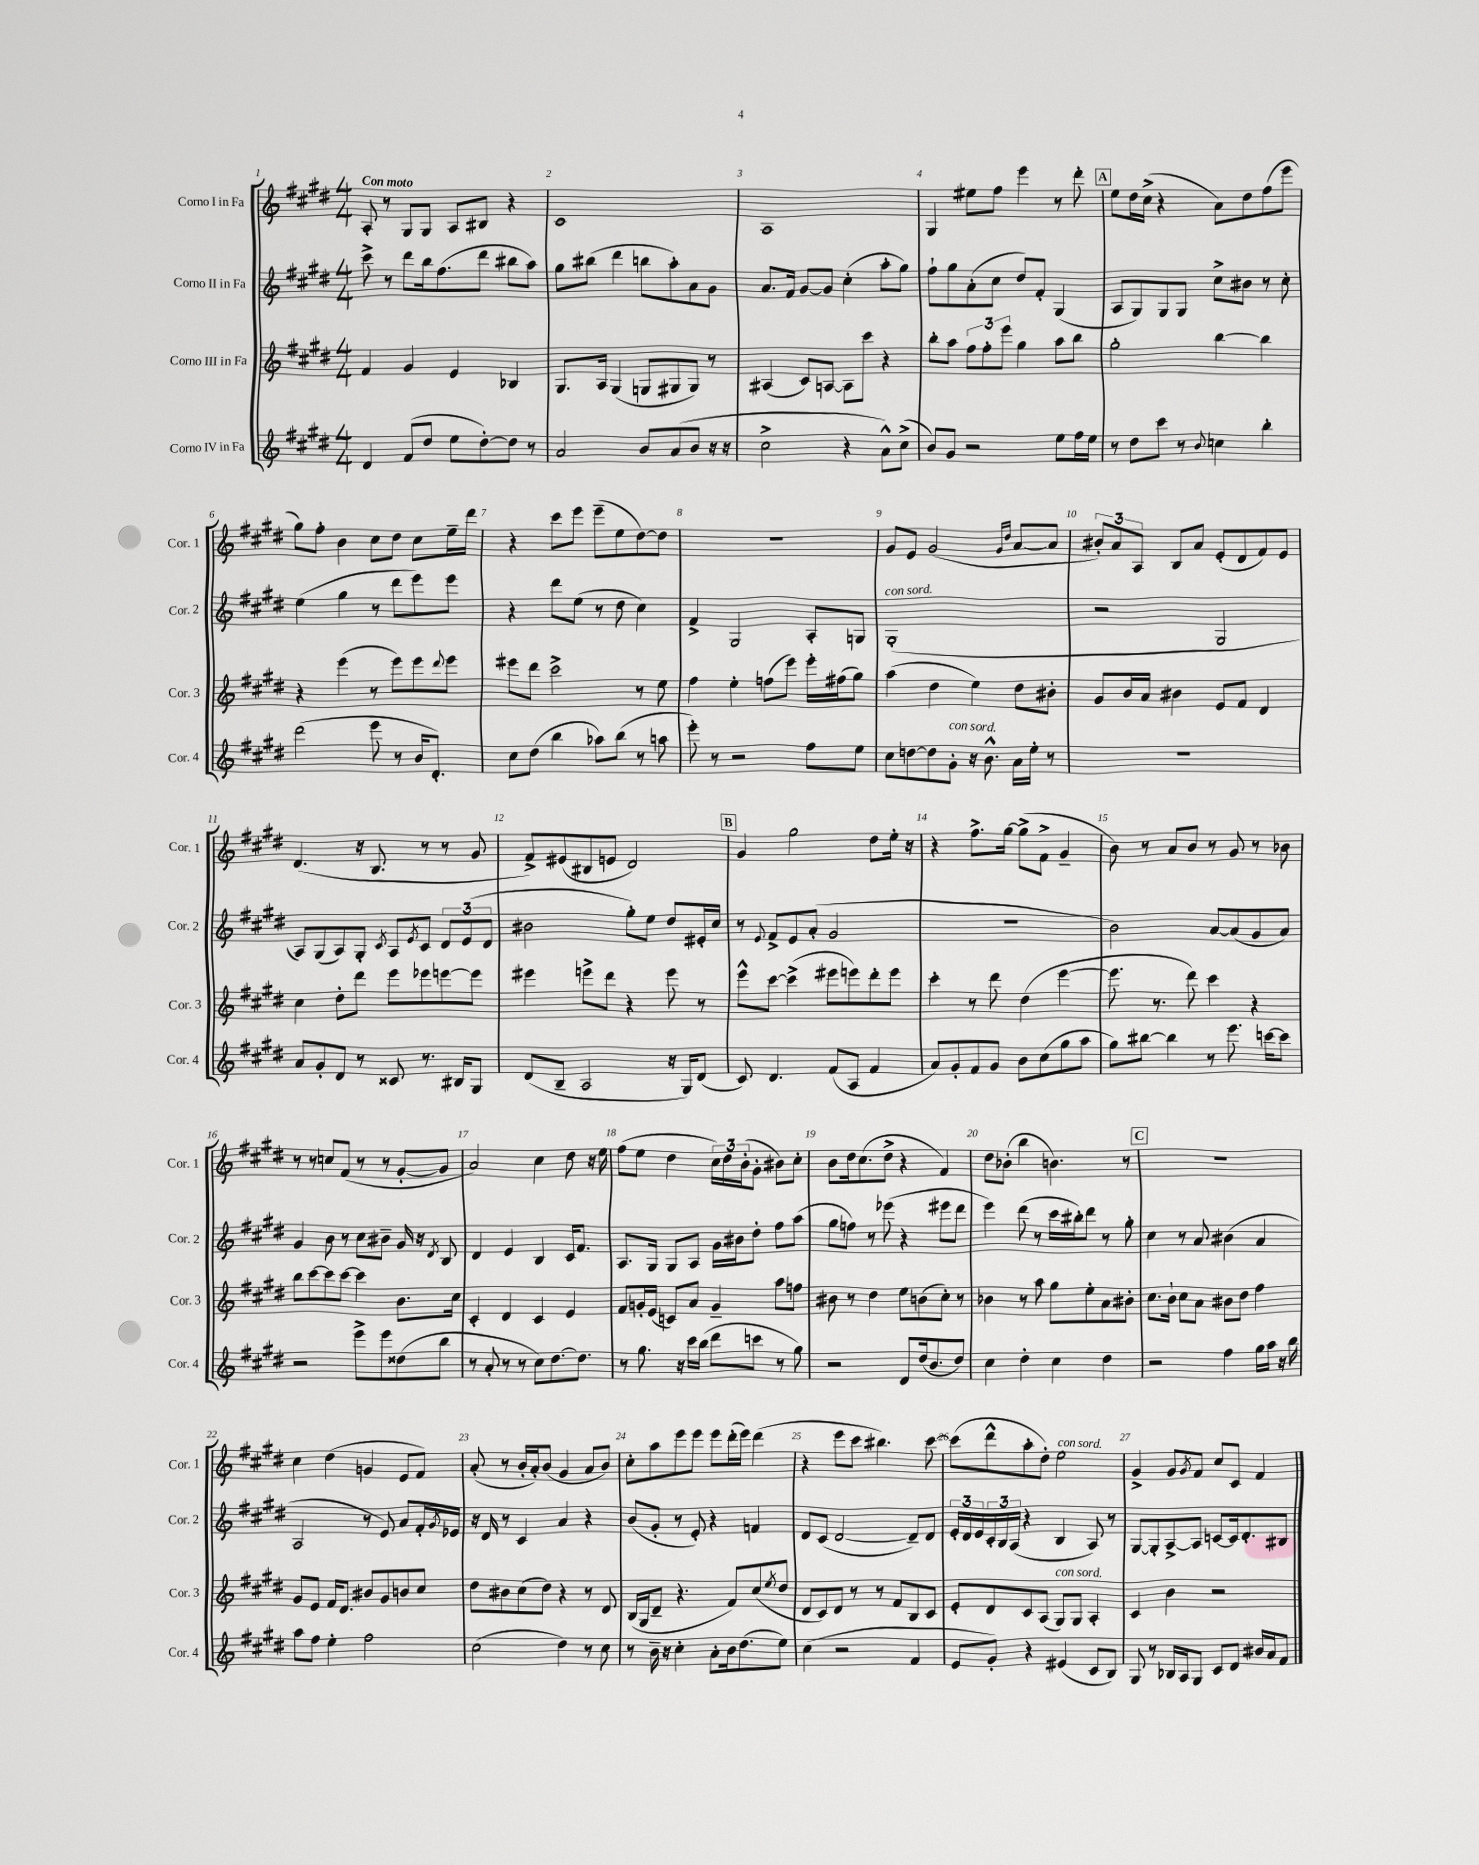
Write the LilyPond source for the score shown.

<<
\new StaffGroup <<
\new Staff = "s0" \with { instrumentName = "Corno I in Fa" shortInstrumentName = "Cor. 1" } {
    \clef treble \key e \major \numericTimeSignature \time 4/4 \tempo "Con moto"
    a8-. r8 gis8 gis8 a8 bis8 r4 |
    cis'1 |
    a1 |
    gis4 eis''8 fis''8 e'''4 r8 dis'''8-. |
    \mark \markup { \box "A" } e''8 dis''16 cis''16->( r4 a'8) dis''8 fis''8( e'''8 |
    gis''8) fis''8-. b'4 cis''8 dis''8 cis''8 e''16-- dis'''16 |
    r4 cis'''8 e'''8 e'''8--( e''8 dis''8~) dis''8 |
    r1 |
    gis'8 e'8 gis'2( \grace { gis'16 dis''16 } a'8~ a'8 |
    \tuplet 3/2 { bis'8-.) a'8 a8 } b8 a'8 e'8-.( dis'8 fis'8) e'8 |
    dis'4.( r16 b8. r8 r8 gis'8 |
    fis'8->) eis'8( bis8 e'8 dis'2) |
    \mark \markup { \box "B" } gis'4 gis''2 dis''8 e''16-. r16 |
    r4 fis''8.-> gis''16~ gis''8->( fis'8-> gis'4-- |
    b'8) r8 a'8 b'8 r8 gis'8 r8 bes'8 |
    r8 r8 c''8 fis'8( r8 r8 gis'8~-. gis'8 |
    a'2) cis''4 dis''8 r16 e''16 |
    fis''8( e''8 dis''4 \tuplet 3/2 { cis''16) dis''16 b'16-.( } gis'8-. bis'8) cis''8-. |
    b'8 dis''16 cis''8.( dis''8-> r4 fis'4) |
    dis''8 bes'8-.( b''4 b'4.) r8 |
    \mark \markup { \box "C" } R1 |
    cis''4 dis''4( g'4 e'8 fis'8) |
    a'8-.( r8 b'16-. a'16-.) b'8( gis'4 a'8 b'8) |
    cis''8-. a''8 e'''8 e'''8 e'''8 dis'''16-.( e'''16) dis'''4( |
    r4 e'''8 cis'''8 bis''4.) cis'''8~ |
    cis'''8( dis'''8-^ a''8-. dis''8-.) e''2^\markup { \italic "con sord." } |
    gis'4-> gis'8 \acciaccatura { gis'8 } fis'8 cis''8 cis'8 fis'4 \bar "|." |
}
\new Staff = "s1" \with { instrumentName = "Corno II in Fa" shortInstrumentName = "Cor. 2" } {
    \clef treble \key e \major \numericTimeSignature \time 4/4
    cis'''8-> r8 dis'''8 b''16 fis''8.( dis'''8 bis''8 a''8) |
    gis''8 bis''8( dis'''4 b''8 a''8-.) a'8 gis'8 |
    a'8. fis'16 gis'8~ gis'8 cis''4-.( a''8-. gis''8) |
    fis''8-! gis''8 a'8-.( cis''8 dis''8) fis'8-. gis4( |
    \mark \markup { \box "A" } a8 gis8) gis8 gis8 cis''8-> bis'8 r8 cis''8-. |
    e''4( gis''4 r8 dis'''8 e'''8) e'''8 |
    r4 dis'''8 e''8( r8 dis''8 cis''4) |
    fis'4-> gis2 a8-. g8 |
    gis1-.^\markup { \italic "con sord." }( |
    r2 gis2 |
    a8) gis8( a8) gis8-. \acciaccatura { cis'8 } a8 \acciaccatura { e'8 } cis'8 \tuplet 3/2 { dis'8 e'8( dis'8 } |
    bis'2 gis''8-.) e''8 dis''8 eis'16-. cis''16 |
    \mark \markup { \box "B" } r8 \appoggiatura { e'8 } fis'8-> e'8 a'8-.( gis'2 |
    R1 |
    b'2) a'8~ a'8( gis'8 a'8) |
    gis'4 b'8 r8 cis''8 bis'8-- gis'16 r16 \acciaccatura { dis'8 } b8 |
    dis'4 e'4 b4 cis'16 fis'8. |
    a8. gis16 gis8 a8 gis'16 bis'16 dis''8-. fis''8 a''8( |
    gis''8 f''8) r8 ees'''8( r4 eis'''8 dis'''8 |
    e'''4) dis'''8( r8 cis'''16 bis''16-.) dis'''8 r8 gis''8-. |
    \mark \markup { \box "C" } cis''4 r8 a'8 bis'4( a'4 |
    a2 r8 e'8) a'8 fis'16-. \acciaccatura { gis'8 } ees'16 |
    r16 dis'16 r8 cis'4 a'4 r4 |
    b'8( gis'8-. r8 e'8-.) r4 f'4 |
    dis'8 cis'8( dis'2~ dis'8--) dis'8 |
    \tuplet 3/2 { e'16-. dis'16 e'16 } \tuplet 3/2 { cis'16-. b16 a16( } r4 b4 a8) r8 |
    gis8~ gis8-. a8~-> a8 c'8~ c'16 dis'8.-. bis8 \bar "|." |
}
\new Staff = "s2" \with { instrumentName = "Corno III in Fa" shortInstrumentName = "Cor. 3" } {
    \clef treble \key e \major \numericTimeSignature \time 4/4
    fis'4 gis'4 e'4 bes4 |
    gis8. a16 gis4( g8 gis8 gis8) r8 |
    ais4( cis'8) a8~ a8 cis'''8 r4 |
    b''8-. a''8 \tuplet 3/2 { fis''8 fis''8-. e'''8 } gis''4 a''8 b''8 |
    \mark \markup { \box "A" } gis''2-. b''4~ b''4 |
    r4 e'''4( r8 e'''8) e'''8 \appoggiatura { dis'''8 } e'''8 |
    eis'''8 dis'''8 cis'''2-> r8 e''8 |
    fis''4 e''4-. f''8( e'''8) e'''16-. fis''16( gis''8) |
    a''4( dis''4 e''4) dis''8 bis'8-. |
    gis'8 b'16 a'16 bis'4 e'8 fis'8 dis'4 |
    cis''4 dis''8-. dis'''8 e'''8 ees'''8 e'''8~ e'''8 |
    eis'''4 e'''8-> dis'''8 r4 e'''8 r8 |
    \mark \markup { \box "B" } e'''8-^ cis'''8~ cis'''4->( eis'''8 e'''8) dis'''8-. e'''8 |
    cis'''4-. r8 dis'''8 dis''4( e'''4~ |
    e'''8. r8. dis'''8) cis'''4 r4 |
    b''8 cis'''8~ cis'''8 cis'''8~ cis'''4 b'8. cis''16 |
    cis'4-. dis'4 cis'4 e'4 |
    fis'8 g'16-. e'16( c'8) a'8 g'4-- a''8 f''8 |
    bis'8 r8 dis''4 e''8 b'8( cis''8-.) r8 |
    bes'4 r8 a''8 gis''8 e''8-. a'8 bis'8-. |
    \mark \markup { \box "C" } cis''8. b'16-! cis''8 a'8 bis'8 dis''8 fis''4 |
    gis'8 e'8 fis'16 dis'8. bis'8 gis'8 b'8 cis''8 |
    dis''8 bis'8 cis''8( dis''8) r4 r8 dis'8 |
    b16( gis16 dis'8-- r4. fis'8) cis''8( \acciaccatura { e''8 } dis''8 |
    dis'8 cis'8) dis'8 r8 r8 fis'8 b8 cis'8 |
    e'8-. dis'8 cis'8 a8( gis8^\markup { \italic "con sord." }) gis8 a4-. |
    cis'4 b'4 r2 \bar "|." |
}
\new Staff = "s3" \with { instrumentName = "Corno IV in Fa" shortInstrumentName = "Cor. 4" } {
    \clef treble \key e \major \numericTimeSignature \time 4/4
    dis'4 fis'8( dis''8 e''8 dis''8~-.) dis''8 r8 |
    a'2 b'8 a'8( b'8 r16 r16 |
    cis''2-> r4 a'8-^) cis''8->( |
    b'8) gis'8 r2 e''8 fis''16 e''16 |
    \mark \markup { \box "A" } r8 dis''8 cis'''8 r8 \appoggiatura { b'8 } c''4 b''4-. |
    dis'''2( e'''8 r8 b'16 dis'8.-.) |
    cis''8 dis''8( b''4 aes''8) b''8( r8 a''8 |
    e'''8-.) r8 r2 fis''8 e''8 |
    cis''8 d''8~ d''8 gis'8-.^\markup { \italic "con sord." } r16 b'8.-^ a'16 e''16-. r8 |
    R1 |
    a'8 gis'8-. dis'8 r8 cisis'8 r8. bis16 gis8 |
    dis'8( b8-- a2 r16 gis16) dis'8( |
    \mark \markup { \box "B" } cis'8) dis'4. fis'8( a8 fis'4 |
    a'8) gis'8-. fis'8 gis'8 b'8 cis''8( gis''8 a''8 |
    gis''8) bis''8~ bis''4 r8 e'''8. c'''16~ c'''8 |
    r2 e'''8-> e'''8 disis''8( b''8 |
    r8 a'8-. r8 r8 cis''8) dis''8.~ dis''8. |
    r8 gis''8. r16 cis'''16 b''16( dis'''8 c'''8 r8 gis''8) |
    r2 dis'8 dis''16( b'8. dis''8) |
    cis''4 dis''4-. cis''4 dis''4 |
    \mark \markup { \box "C" } r2 fis''4 gis''16 a''16 r16 b''16 |
    a''8 fis''8 e''4-. fis''2 |
    cis''2( dis''4) r8 cis''8 |
    r8 b'16-- r16 cis''4-. a'8-. b'16 dis''8.( e''8) |
    cis''4( r2 fis'4 |
    e'8 gis'8-.) r4 eis'4( cis'8 b8) |
    gis8 r8 bes16 a16 gis8 cis'8 dis'8 bis'16 a'16 fis'8 \bar "|." |
}
>>
>>
\layout { \context { \Score \override BarNumber.break-visibility = ##(#f #t #t) barNumberVisibility = #all-bar-numbers-visible } }
